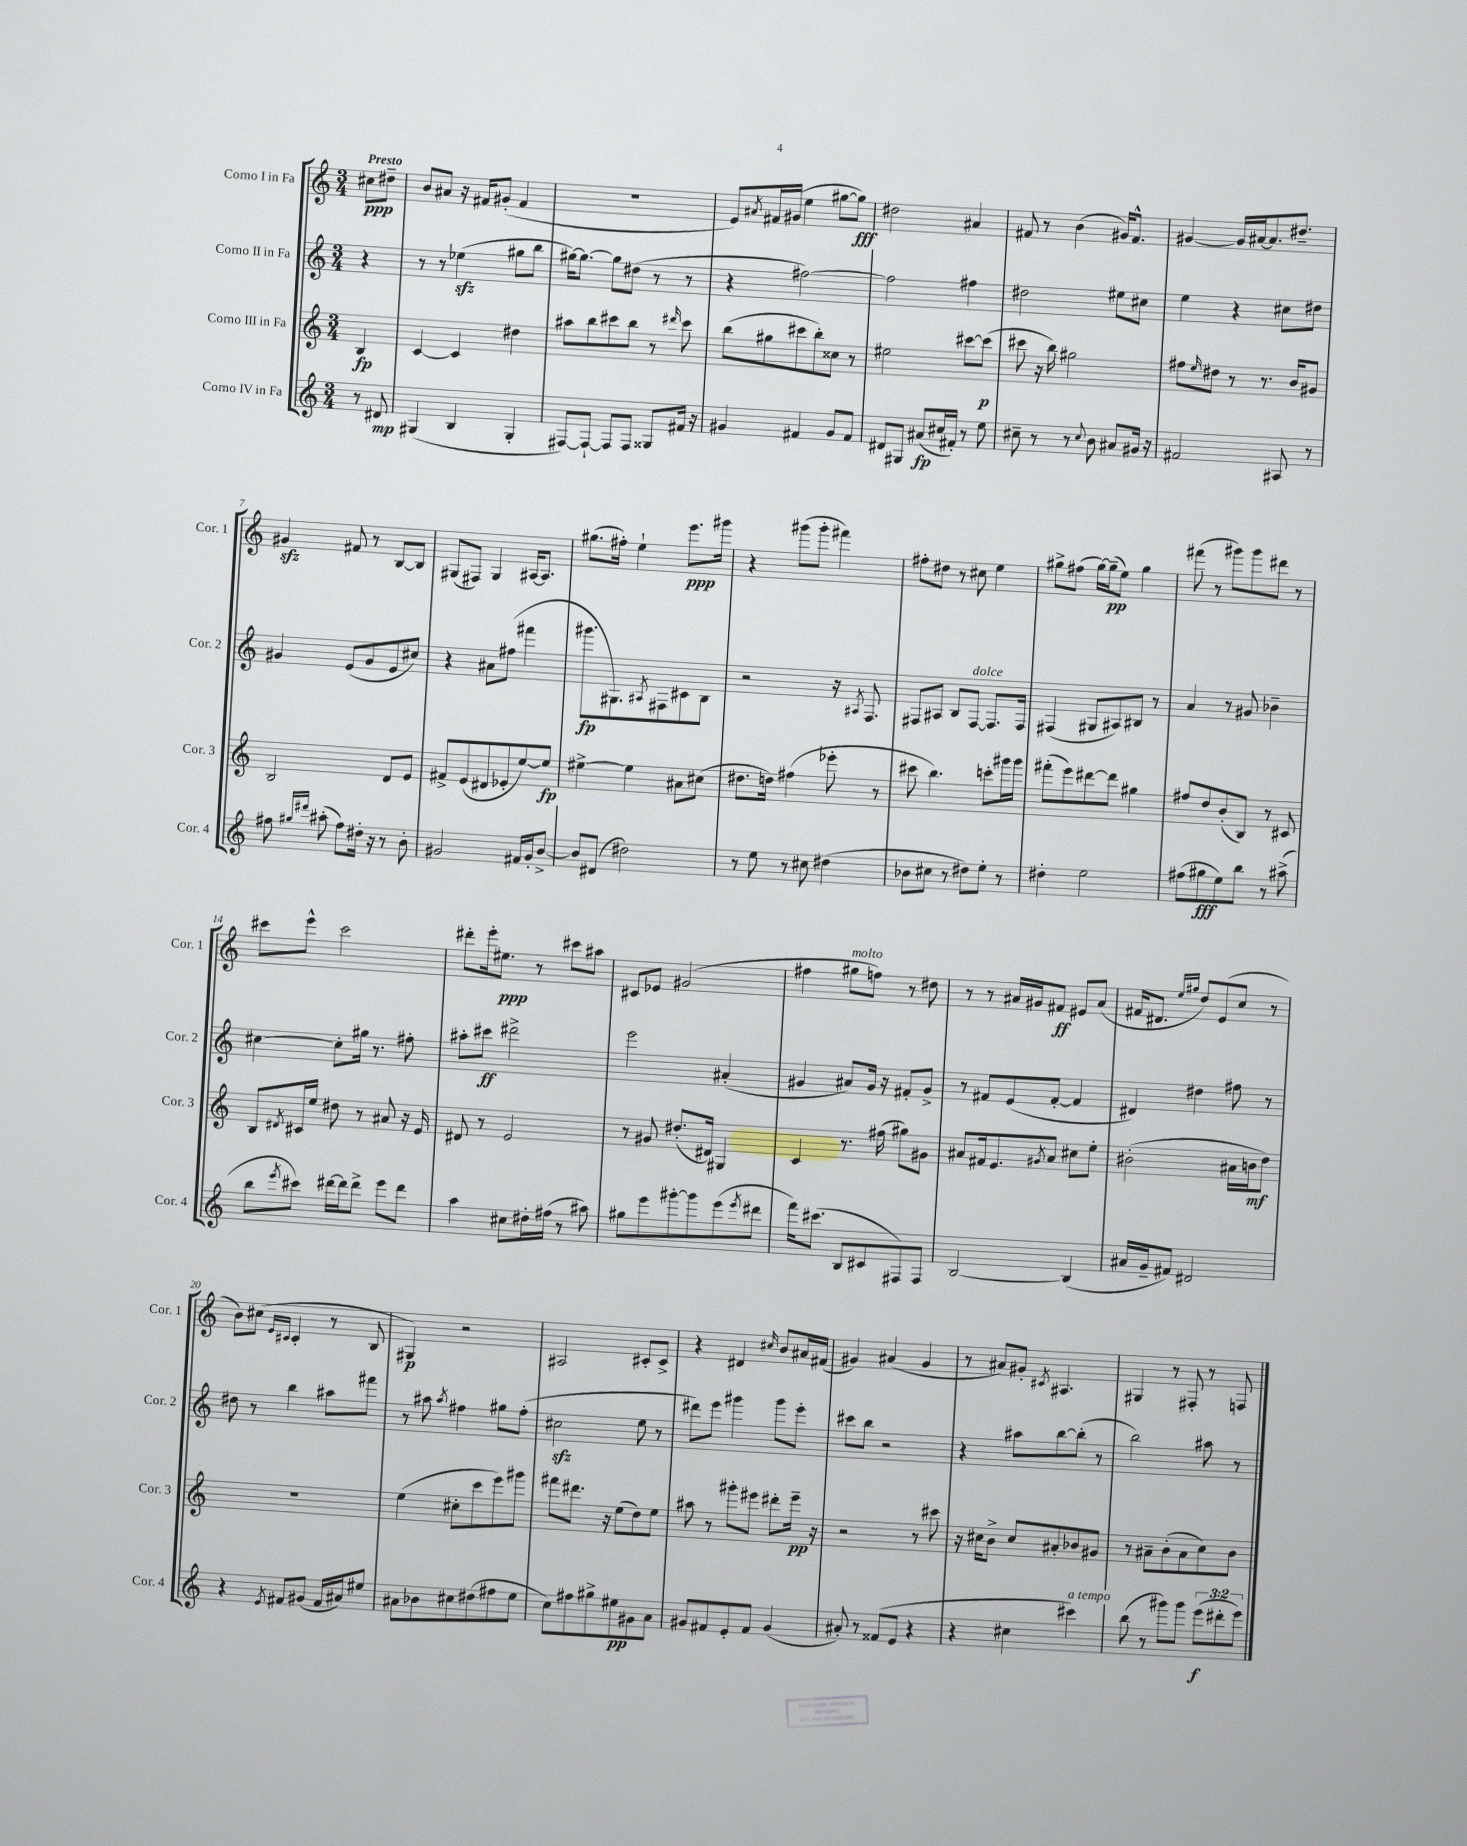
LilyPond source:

<<
\new StaffGroup <<
\new Staff = "s0" \with { instrumentName = "Corno I in Fa" shortInstrumentName = "Cor. 1" } {
    \clef treble \key c \major \numericTimeSignature \time 3/4 \partial 4 \tempo "Presto"
    cis''8\ppp dis''8-- |
    b'8 ais'8 r16 fis'16 gis'8-.( fis'4 |
    R2. |
    e'8) \acciaccatura { ais'8 } fis'16 gis'16( e''4 gis''8~ gis''8\fff) |
    dis''2 ais'4 |
    fis'8 r8 b'4( gis'16) fis'8.-^ |
    gis'4~ gis'16 ais'16~ ais'8. dis''8.-- |
    gis'4\sfz fis'8 r8 b8~ b8 |
    gis8( fis8) gis4 ais16~ ais8. |
    gis''8.( fis''16-.) e''4-! e'''8.\ppp gis'''16 |
    r4 gis'''8( gis'''8-. fis'''4) |
    fis''8-. dis''8 r8 cis''8 e''4 |
    gis''8-> fis''8( gis''16~) gis''16--\pp( e''8) gis''4 |
    fis'''8( r8 gis'''8) gis'''8 dis'''8 r8 |
    cis'''8 e'''8-^ cis'''2 |
    dis'''8-. e'''16-. eis''8.\ppp r8 cis'''8 ais''8 |
    cis'8 ees'8 gis'2( |
    fis''4 gis''8^\markup { \italic "molto" } f''8) r8 dis''8 |
    r8 r8 ais'16 gis'16 fis'8\ff eis'8 ais'8( |
    fis'16 dis'8. \grace { e''16 gis''16 } d''8) e'8( c''8 r8 |
    b'8) cis''8( \grace { e'16 cis'16 } cis'4-. r8 b8 |
    gis4\p) r2 |
    ais2 cis'8-. cis'8-> |
    r4 dis'4 \grace { cis''16 } b'8 ais'16 fis'16( |
    gis'4) ais'4( gis'4 |
    r8 ais'8) gis'8-. \acciaccatura { cis'8 } ais4. |
    gis4 r8 fis8-. r8 f8 \bar "|." |
}
\new Staff = "s1" \with { instrumentName = "Corno II in Fa" shortInstrumentName = "Cor. 2" } {
    \clef treble \key c \major \numericTimeSignature \time 3/4 \partial 4
    r4 |
    r8 r8 ees''4\sfz( gis''8 b''8 |
    gis''16~) gis''8.~ gis''8 dis''8( r8 r8 |
    r4 fis''2~) |
    fis''2 fis''4 |
    dis''2 eis''8 cis''8 |
    e''4 r4 cis''8 dis''8 |
    gis'4 e'8( gis'8 e'8 cis''8) |
    r4 ais'8 fis''8( fis'''4 |
    gis'''8.\fp gis8.) \acciaccatura { ais8 } fis8 cis'8 b8 |
    r2 r16 \acciaccatura { ais8 } f8. |
    fis8 ais8 b8 fis8~^\markup { \italic "dolce" } fis8. fis16 |
    fis4( gis8 ais8) bis8 r8 |
    a'4 r8 gis'8 bes'4-- |
    cis''4~ cis''8-. gis''16 r8. fis''8-. |
    ais''8-. cis'''8\ff dis'''2-> |
    e'''2 ais'4-.( |
    gis'4 ais'8) gis'16 r16 fis'8-. gis'8-> |
    r8 fis'8 e'8( fis'8~-. fis'4 |
    dis'4) dis''4 fis''8 r8 |
    dis''8 r8 b''4 ais''8 fis'''8 |
    r8 ais''8 \acciaccatura { ais''8 } fis''4 gis''8 fis''8-.( |
    cis''2\sfz e''8 r8 |
    dis'''8) e'''8 gis'''4 gis'''8 e'''8-. |
    cis'''8 b''8 r2 |
    r4 ais''8 b''8~ b''8-.( r8 |
    b''2) ais''8 r8 \bar "|." |
}
\new Staff = "s2" \with { instrumentName = "Corno III in Fa" shortInstrumentName = "Cor. 3" } {
    \clef treble \key c \major \numericTimeSignature \time 3/4 \partial 4
    b4\fp |
    c'4~ c'4 dis''4 |
    ais''8 b''8 cis'''8 b''8 r8 \grace { dis'''16 } cis'''8 |
    b''8( gis''8 cis'''8 b''8-.) cisis''8 r8 |
    eis''2 cis'''8~ cis'''8\p( |
    cis'''8 r16 b''16) gis''2 |
    fis''8 \grace { e''16 } dis''8 r8 r8. b'16 gis'8 |
    b2 d'8 e'8 |
    fis'8-> e'8( dis'8 ees'8-. e''8~) e''8\fp |
    eis''4~-> eis''4 ais'8 cis''8( |
    dis''8. d''16) fis''4( ees'''8-. r8 |
    cis'''8 b''4.) c'''8-. gis'''16 gis'''16 |
    fis'''8-.( e'''8) dis'''8~ dis'''8 gis''4 |
    fis''8 d''8 b'8-.( b8) r8 cis'8 |
    b8 \acciaccatura { dis'8 } cis'16 e''16 dis''8 r8 ais'8 r16 e'16 |
    dis'8 r8 e'2 |
    r8 gis'8 dis''8.-.( dis'16) gis4 |
    c'4 r8. fis''16( gis''8) gis'8 |
    ais'8 fis'16 e'8. \acciaccatura { gis'8 } ais'8 cis''8 e''8-. |
    bis'2-.( ais'16 b'16\mf d''8) |
    R2. |
    e''4( cis''8-. c'''8 e'''8) gis'''8 |
    fis'''8 dis'''8. r16 e''8( d''8) e''8 |
    ais''8 r8 gis'''8-. eis'''8 dis'''8-. eis'''16--\pp r16 |
    r2 r8 cis'''8 |
    r16 cis''16 b'8-> cis''8 ais'8-. bes'8 gis'8 |
    r8 ais'8-- b'8-.( ais'8 c''8) b'8 \bar "|." |
}
\new Staff = "s3" \with { instrumentName = "Corno IV in Fa" shortInstrumentName = "Cor. 4" } {
    \clef treble \key c \major \numericTimeSignature \time 3/4 \override Staff.TupletNumber.text = #tuplet-number::calc-fraction-text \partial 4
    r8 dis'8\mp |
    gis4( b4 gis4-. |
    fis8~) fis8~-! fis8 fis8 gisis8 fis'16 r16 |
    gis'4 fis'4 gis'8 fis'8 |
    dis'8 gis8 ais'8\fp( cis''16 fis'16-.) r8 e''8 |
    cis''8-- r8 r8 \appoggiatura { cis''8 } b'8 ais'8 gis'16 r16 |
    fis'2 ais8 r8 |
    fis''8 \grace { gis''16 dis'''16 } ais''8-.( fis''8) dis''16-. r16 r8 b'8-. |
    gis'2 fis'16 gis'16-. b'8~-> |
    b'8 dis'8( dis''2) |
    r8 e''8 r8 cis''8 dis''4( |
    bes'8 cis''8 r8 dis''8) e''8-. r8 |
    dis''4-. e''2 |
    fis''8( gis''8\fff e''8) b''8 r8 ais''8->( |
    b''8 \acciaccatura { e'''8 } cis'''8) dis'''16~ dis'''16 dis'''8-> e'''8 dis'''8 |
    a''4 cis''8 dis''16-. fis''16( r8 ais''8) |
    gis''8 e'''8 gis'''8~-. gis'''8 e'''8( \acciaccatura { e'''8 } dis'''8 |
    f'''16) cis'''8.( b8 cis'8 fis8) fis8 |
    b2~ b4( |
    ais'16 g'16-- fis'8) dis'2 |
    r4 \acciaccatura { e'8 } fis'8 gis'8( fis'16 ais'16) eis''8 |
    ais'8 bes'8 cis''8 dis''8( fis''8 e''8 |
    c''8) fis''8 gis''8-> eis''8\pp gis'8 a'8 |
    gis'8 fis'8 e'8-. fis'8 gis'4( |
    ais'8-.) r8 fisis'8( e'8 r4 |
    r4 cis''4 cis'''4^\markup { \italic "a tempo" }) |
    b''8( r8 gis'''8) gis'''8 \tuplet 3/2 { e'''8\f( dis'''8-. e'''8) } \bar "|." |
}
>>
>>
